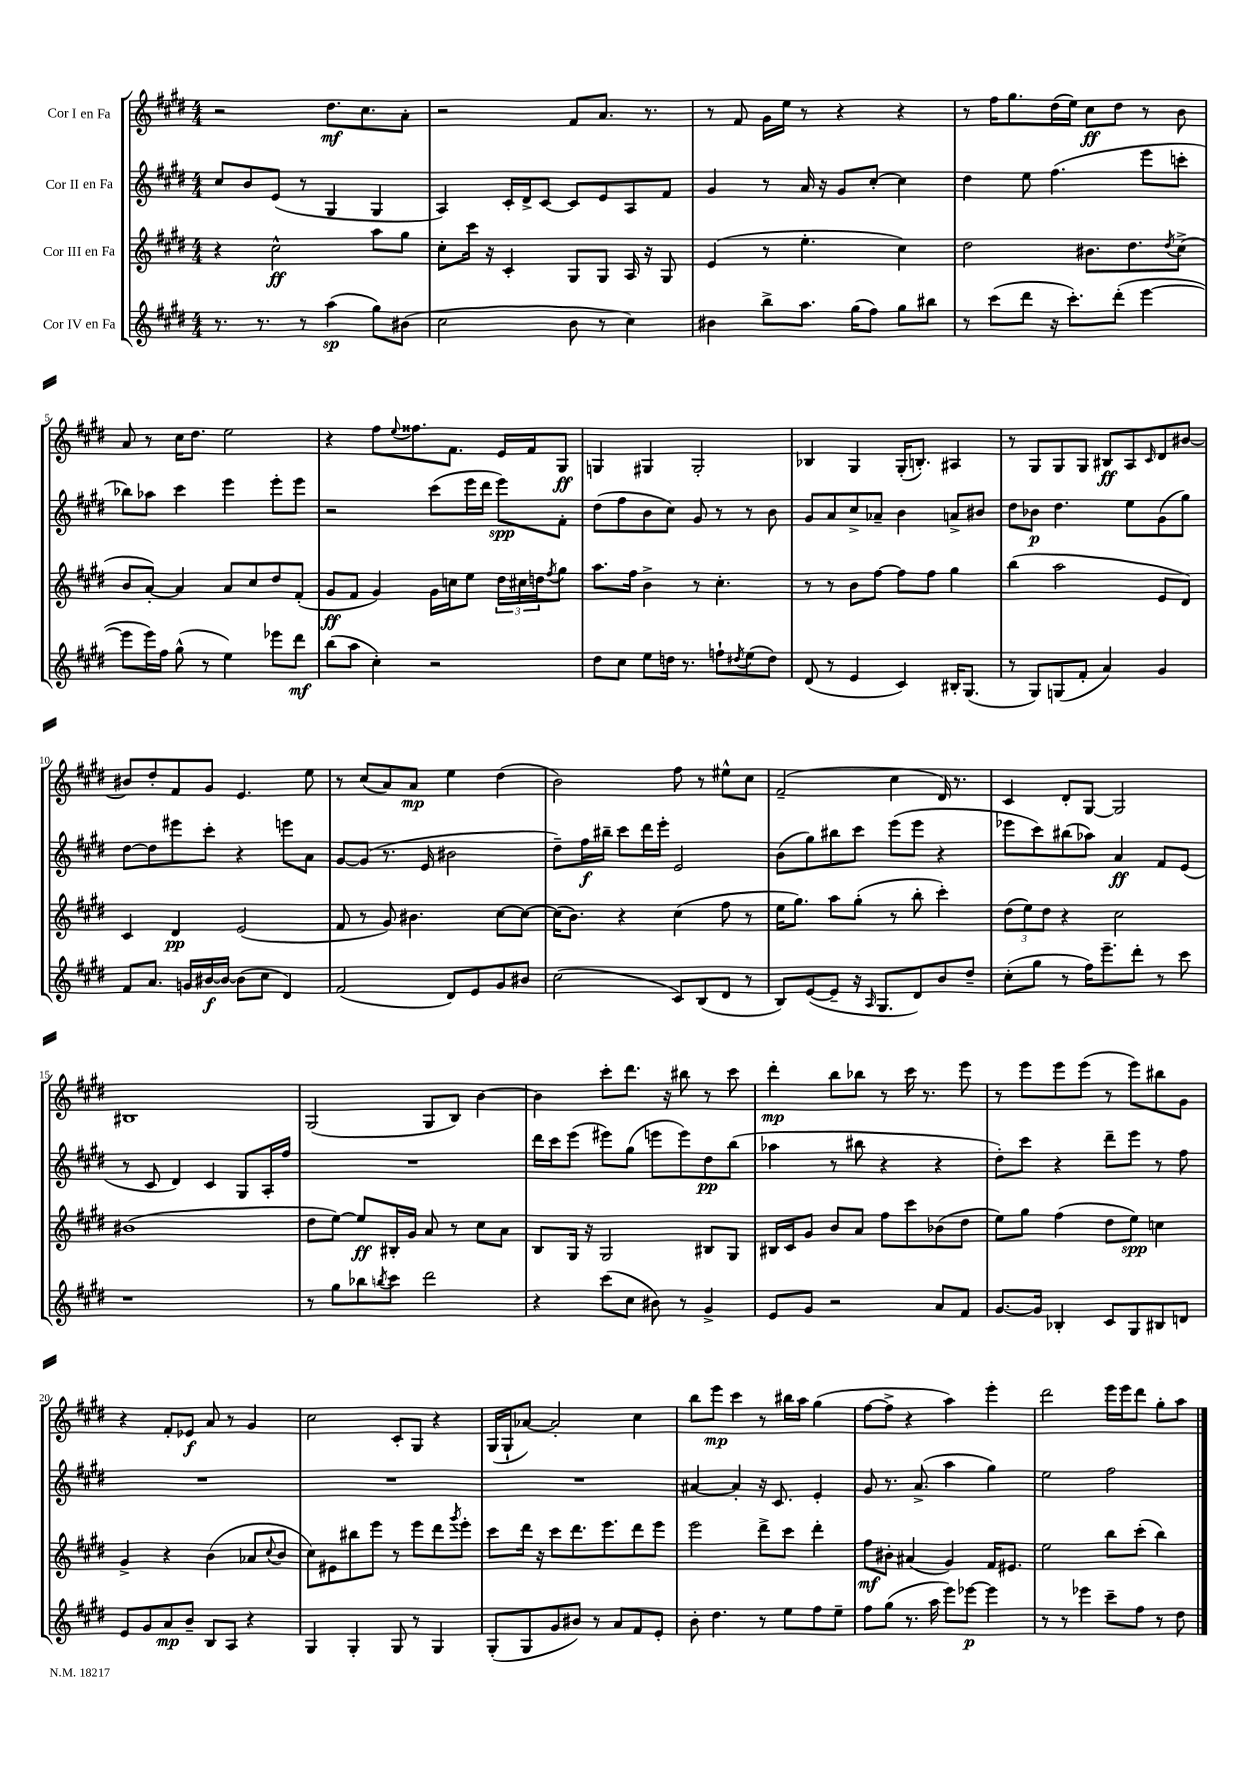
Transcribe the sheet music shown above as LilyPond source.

<<
\new StaffGroup <<
\new Staff = "s0" \with { instrumentName = "Cor I en Fa" } {
    \clef treble \key e \major \numericTimeSignature \time 4/4
    r2 dis''8.\mf cis''8. a'8-. |
    r2 fis'8 a'8. r8. |
    r8 fis'8 gis'16 e''16 r8 r4 r4 |
    r8 fis''16 gis''8. dis''16( e''16) cis''8\ff dis''8 r8 b'8 |
    a'8 r8 cis''16 dis''8. e''2 |
    r4 fis''8 \appoggiatura { e''8 } fisis''8. fis'8. e'16 fis'16 gis8\ff |
    g4 gis4 gis2-. |
    bes4 gis4 gis16-.( b8.-.) ais4 |
    r8 gis8 gis8 gis8 bis8\ff a8 \grace { cis'16 } dis'8 bis'8~ |
    bis'8 dis''8-. fis'8 gis'8 e'4. e''8 |
    r8 cis''8( a'8) a'8\mp e''4 dis''4( |
    b'2) fis''8 r8 eis''8-^ cis''8 |
    fis'2--( cis''4 dis'16) r8. |
    cis'4 dis'8-. gis8~ gis2 |
    bis1 |
    gis2( gis8 b8) b'4~ |
    b'4 cis'''8-. dis'''8. r16 bis''8 r8 cis'''8 |
    dis'''4-.\mp b''8 bes''8 r8 cis'''16 r8. e'''8 |
    r8 e'''8 e'''8 e'''8( r8 e'''8) bis''8 gis'8 |
    r4 fis'8-. ees'8\f a'8 r8 gis'4 |
    cis''2 cis'8-. gis8 r4 |
    gis16( gis16-! aes'8~) aes'2-. cis''4 |
    b''8 e'''8\mp cis'''4 r8 bis''16 a''16 gis''4( |
    fis''8~ fis''8-> r4 a''4) e'''4-. |
    dis'''2 e'''16 e'''16 dis'''8 gis''8-. a''8 \bar "|." |
}
\new Staff = "s1" \with { instrumentName = "Cor II en Fa" } {
    \clef treble \key e \major \numericTimeSignature \time 4/4
    cis''8 b'8 e'8( r8 gis4 gis4 |
    a4) cis'16-. dis'16-> cis'8~ cis'8 e'8 a8 fis'8 |
    gis'4 r8 a'16 r16 gis'8 cis''8~-. cis''4 |
    dis''4 e''8 fis''4.( e'''8 c'''8-. |
    bes''8) aes''8 cis'''4 e'''4 e'''8-. e'''8 |
    r2 cis'''8( e'''16 dis'''16 e'''8\spp) fis'8-. |
    dis''8( fis''8 b'8 cis''8) gis'8 r8 r8 b'8 |
    gis'8 a'8 cis''8-> aes'8-- b'4 a'8-> bis'8 |
    dis''8 bes'8\p dis''4. e''8 gis'8( gis''8) |
    dis''8~ dis''8 eis'''8 cis'''8-. r4 e'''8 a'8 |
    gis'8~ gis'8( r8. e'16 bis'2 |
    dis''8--) fis''16\f bis''16-- cis'''8 dis'''16 e'''16-. e'2 |
    b'8( gis''8) bis''8 cis'''8 e'''8( e'''8 r4 |
    ees'''8 cis'''8) bis''8( aes''8) a'4\ff fis'8 e'8( |
    r8 cis'8 dis'4) cis'4 gis8 a16-. fis''16 |
    R1 |
    dis'''16 cis'''16 e'''8( eis'''8) gis''8( e'''8 e'''8) dis''8\pp b''8( |
    aes''4 r8 bis''8 r4 r4 |
    dis''8-.) cis'''8 r4 dis'''8-- e'''8 r8 fis''8 |
    R1 |
    R1 |
    R1 |
    ais'4~ ais'4-. r16 cis'8. e'4-. |
    gis'8 r8. a'8.->( a''4 gis''4) |
    e''2 fis''2 \bar "|." |
}
\new Staff = "s2" \with { instrumentName = "Cor III en Fa" } {
    \clef treble \key e \major \numericTimeSignature \time 4/4
    r4 cis''2-^\ff a''8 gis''8 |
    cis''8-. cis'''16 r16 cis'4-. gis8 gis8 a16 r16 gis8 |
    e'4( r8 e''4.-. cis''4) |
    dis''2 bis'8. dis''8. \acciaccatura { dis''8 } cis''8->( |
    b'8 a'8~-.) a'4 a'8 cis''8 dis''8 fis'8-.( |
    gis'8\ff fis'8 gis'4) gis'16 c''16 e''8 \tuplet 3/2 { dis''16 cis''16 d''16 } \acciaccatura { fis''8 } gis''8 |
    a''8. fis''16 b'4-> r8 cis''4.-. |
    r8 r8 b'8 fis''8~ fis''8 fis''8 gis''4 |
    b''4( a''2 e'8 dis'8) |
    cis'4 dis'4\pp e'2( |
    fis'8 r8 gis'8) bis'4. cis''8~ cis''8~ |
    cis''16( b'8.) r4 cis''4( fis''8 r8 |
    e''16 gis''8.) a''8 gis''8-.( r8 b''8-. cis'''4-.) |
    \tuplet 3/2 { dis''8( e''8) dis''8 } r4 cis''2 |
    bis'1( |
    dis''8 e''8~) e''8\ff bis16-. gis'16 a'8 r8 cis''8 a'8 |
    b8 gis16 r16 gis2 bis8 gis8 |
    bis16 cis'16 gis'8 b'8 a'8 fis''8 cis'''8 bes'8( dis''8 |
    e''8) gis''8 fis''4( dis''8 e''8\spp) c''4 |
    gis'4-> r4 b'4( aes'8 \appoggiatura { cis''8 } b'8 |
    cis''8) eis'8 bis''8 e'''8 r8 e'''8 dis'''8 \acciaccatura { gis'''8 } e'''8-. |
    cis'''8 dis'''16 r16 cis'''8 dis'''8. e'''8. dis'''8 e'''8 |
    e'''2 dis'''8-> cis'''8 dis'''4-. |
    fis''8\mf bis'8-. ais'4( gis'4) fis'16 eis'8. |
    e''2 b''8 cis'''8-.( b''4) \bar "|." |
}
\new Staff = "s3" \with { instrumentName = "Cor IV en Fa" } {
    \clef treble \key e \major \numericTimeSignature \time 4/4
    r8. r8. r8 a''4\sp( gis''8) bis'8( |
    cis''2 b'8 r8 cis''4) |
    bis'4 b''8-> a''8. gis''16( fis''8) gis''8 bis''8 |
    r8 cis'''8( dis'''8 r16 cis'''8.-.) dis'''8-.( e'''4~ |
    e'''8 e'''16) fis''16 gis''8-^( r8 e''4) ees'''8 dis'''8\mf |
    b''8( a''8 cis''4-.) r2 |
    dis''8 cis''8 e''8 d''16 r8. f''8-! \acciaccatura { dis''8 } e''8( dis''8) |
    dis'8( r8 e'4 cis'4) bis16-. gis8.( |
    r8 gis8) g8( fis'8-. a'4) gis'4 |
    fis'8 a'8. g'16 bis'16~\f bis'16~ bis'8( cis''8 dis'4) |
    fis'2( dis'8) e'8 gis'8 bis'8 |
    cis''2( cis'8) b8( dis'8 r8 |
    b8) e'8~( e'8-- r16 \grace { a16 } gis8. dis'8) b'8 dis''8-- |
    cis''8-.( gis''8 r8 fis''16) e'''8.-- dis'''8-. r8 cis'''8 |
    r1 |
    r8 gis''8 bes''8 \acciaccatura { b''8 } cis'''8 dis'''2 |
    r4 cis'''8( cis''8 bis'8) r8 gis'4-> |
    e'8 gis'8 r2 a'8 fis'8 |
    gis'8.~ gis'16 bes4-. cis'8 gis8 bis8 d'8 |
    e'8 gis'8 a'8\mp b'8-- b8 a8 r4 |
    gis4 gis4-. gis8 r8 gis4 |
    gis8-.( gis8 gis'8 bis'8) r8 a'8 fis'8 e'8-. |
    b'8-. dis''4. r8 e''8 fis''8 e''8-- |
    fis''8 gis''8( r8. a''16 e'''8) ees'''8~\p ees'''4 |
    r8 r8 ees'''4 cis'''8-- fis''8 r8 dis''8 \bar "|." |
}
>>
>>
